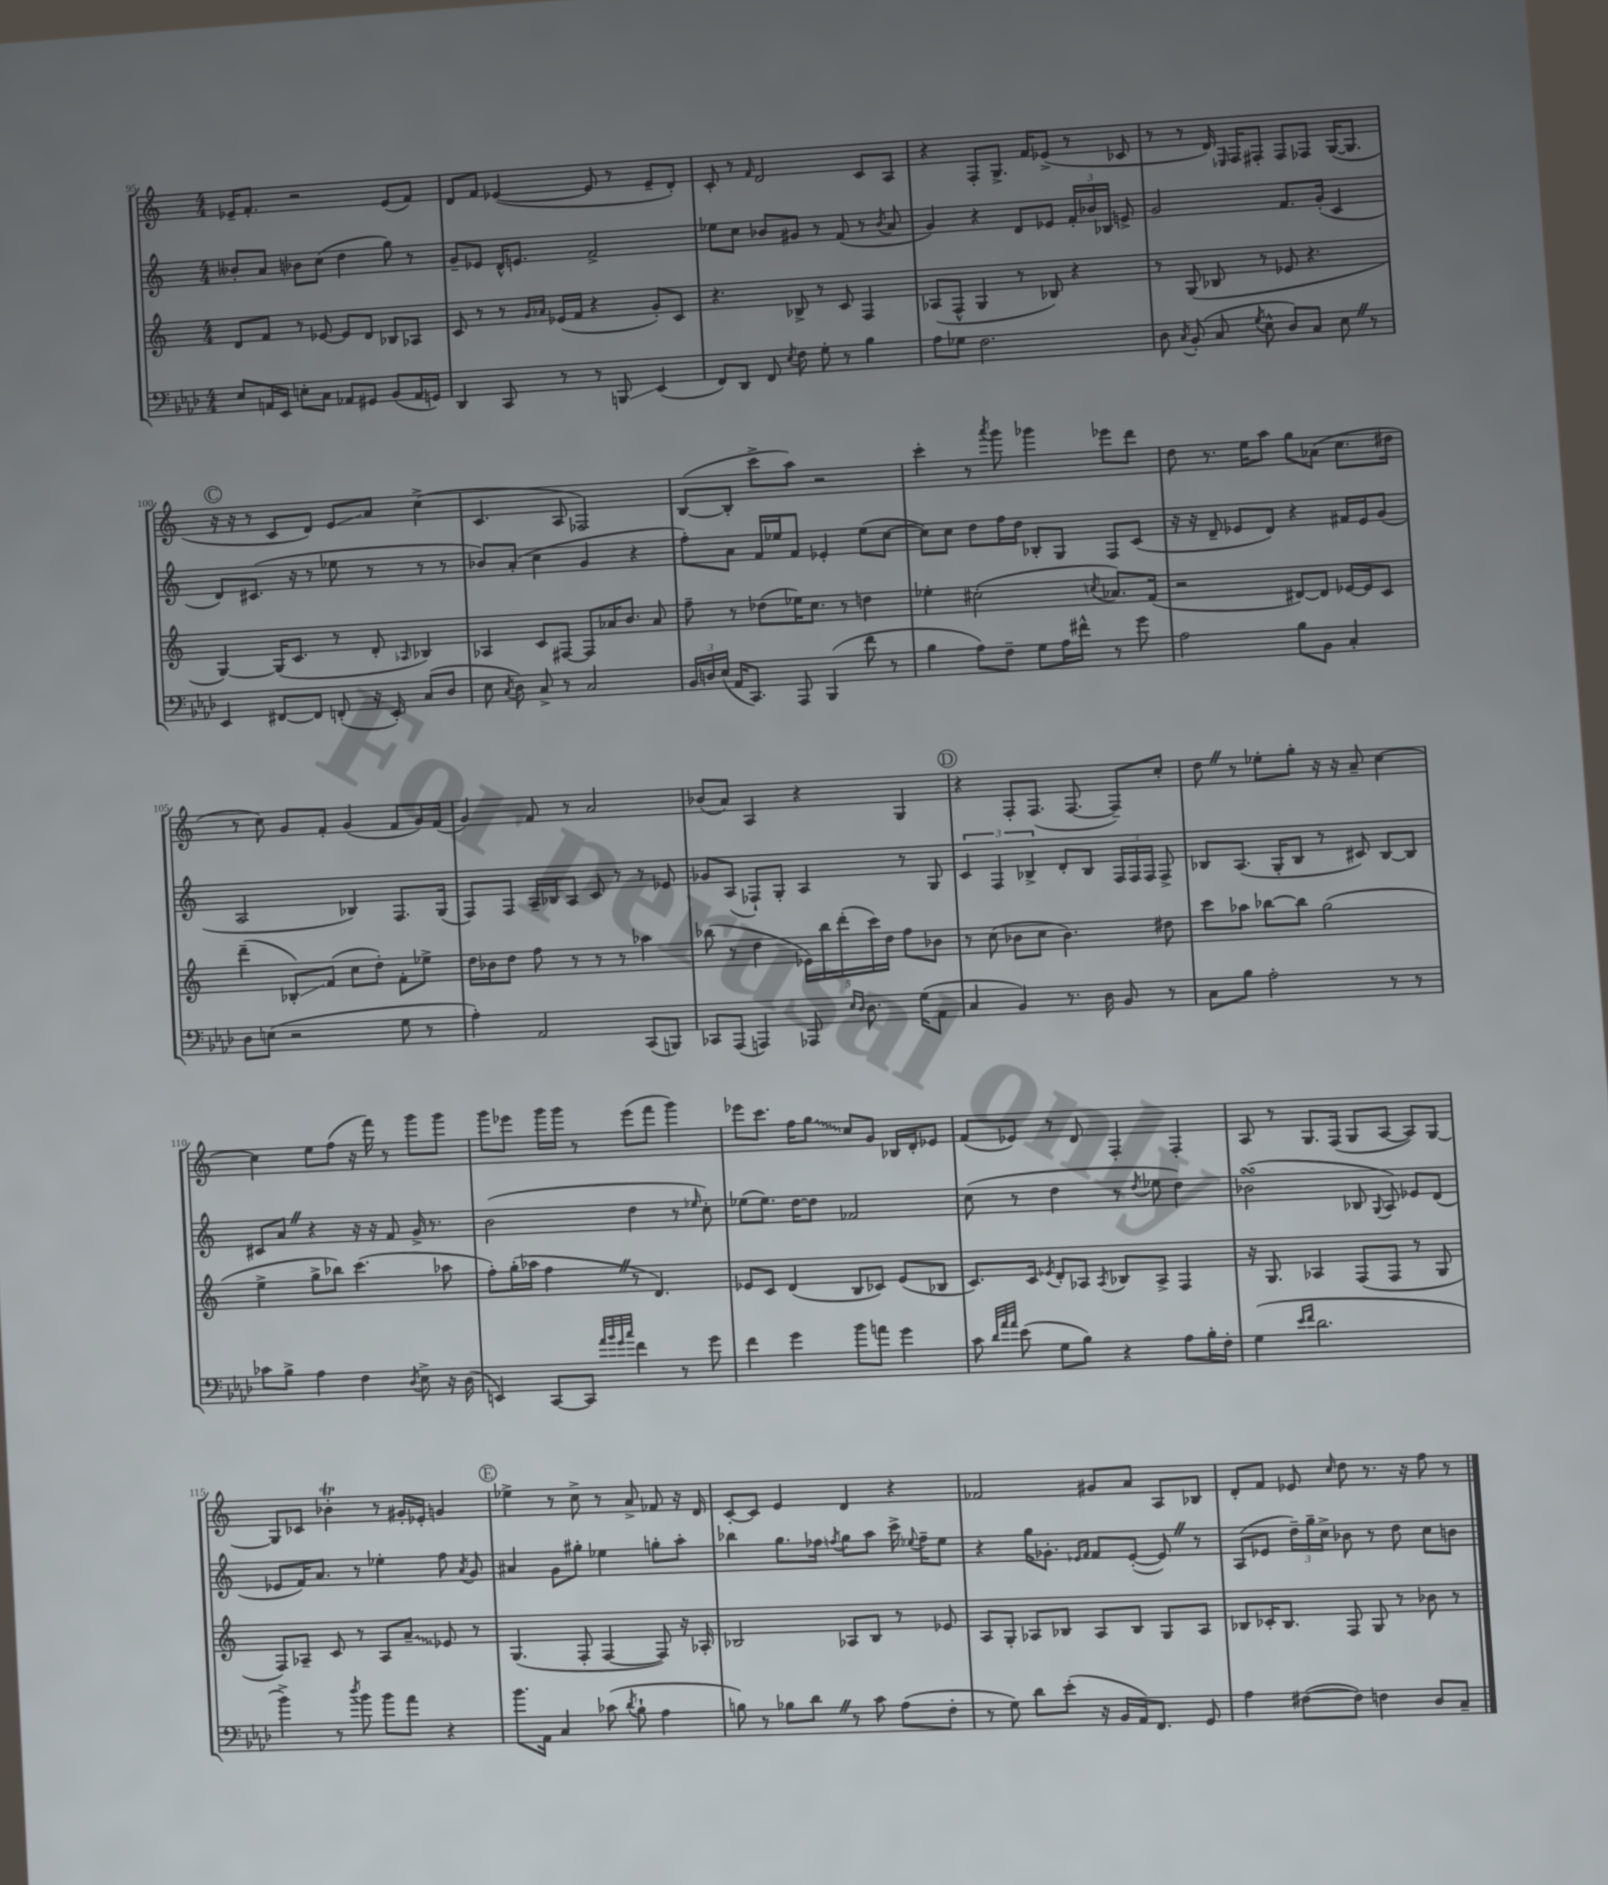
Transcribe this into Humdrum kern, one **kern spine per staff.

**kern	**kern	**kern	**kern
*staff4	*staff3	*staff2	*staff1
*clefF4	*clefG2	*clefG2	*clefG2
*k[b-e-a-d-]	*k[]	*k[]	*k[]
*M4/4	*M4/4	*M4/4	*M4/4
8E-/L	8d/L	8b--'/L	16e-~/LK
.	.	.	8.f'/J
16AA/L	8f/J	8a/J	.
16EE-/JJ	.	.	.
8E'\L	8r	8b-\L	2r
8C\J	[8e-/	(8cc\J	.
8AA-/L	8e-/]L	4dd\	.
8GG#/J	8d/J	.	.
(8BB-/L	8B-/L	8gg\)	(8e-/L
16AA-/L	8A-/J	8r	8f/J)
16GG/JJ)	.	.	.
=	=	=	=
4DD-/	8c/	8g~/L	8d/L
.	8r	8e-/J	8f/J
8CC/	8r	16d^^/LK	([4e-/
.	.	8.e/J	.
.	16qqg/LL	.	.
.	16qqa-/JJ	.	.
8r	(16e-/LL	.	.
.	16f/JJ	.	.
8r	4r	2f^/	8e-/]
8BBB/	.	.	8r
(4EE-/	8g'/L)	.	8e-~/L
.	8c/J	.	8d'/J)
=	=	=	=
8FF/L)	4.r	8ee-\L	8c'/
8DD-/J	.	8cc\J	8r
.	.	.	16qqf/
8FF/	.	8b-/L	2d/
8qE-/	.	.	.
8F\	8B-^/	8g#/J	.
8G'\	8r	8r	.
8r	8c/	(8f/	.
4B-\	4F/	8r	8c/L
.	.	8qb-/	.
.	.	8a/	8A/J
=	=	=	=
8A-\L	(8A-/L	4g/)	4r
8G-\J	8F^^/J	.	.
2.F\	4G/	4r	8F'/L
.	.	.	8.G^/J
.	8r	8d/L	.
.	.	.	16f/LK
.	8B-/)	8e-/J	(8e-^/J
.	4r	24f'/LL	8r
.	.	24b-/	.
.	.	24B-/JJ	.
.	.	8e^/	8c-/
=	=	=	=
8D-\	8r	2g/	8r
8qC/	.	.	.
(8BB-'/	(8G/	.	8r
8C/	8B-/	.	16d/)
.	.	.	16qqE-/
.	.	.	16F/LK
8qG/	.	.	.
8E-^^\	8r	.	8F#'/J
8D-/L)	8e-/	8.f/L	8F#/L
8C/J	4.r	.	8F-/J
.	.	(16g'/Jk	.
8E-\	.	4c/	([16G/LK
.	.	.	8.G/]J
8r	.	.	.
=	=	=	=
4EE-/	[4G/)	8d/L)	16r
.	.	.	16r
.	.	(8.c#/J	8r
[8FF#/L	(16G/]LK	.	8c/L
.	8.c/J	16r	.
8FF#/]J	.	8r	8d/J)
(8FF'/	8r	8ee-\	8e/L
16r	8d'/	8r	8a/J
16EE-'/)	.	.	.
.	16qqA-/	.	.
(8C/L	4B-/)	8r	(4cc^\
8D-/J	.	8r	.
=	=	=	=
8E-\	4A-/	8b-/L)	4.c/
8qC/	.	.	.
8D-\)	.	(8a'/J	.
8C^/	8c/L	4cc\	.
8r	[8F#/J	.	8A/
2C/	8F#/]L	4g/	2F-/)
.	16a-/K	.	.
.	8.b/J	.	.
.	.	4r	.
.	8a-/	.	.
=	=	=	=
24BB-/LL	8ff~\	8ff'\L)	([8B/L
24D/	.	.	.
(24E-/JJ	.	.	.
16AA-/LK	8r	8a\J	8B'/]J
8.CC/J)	.	.	.
.	(8dd-\L	16f/LL	8ccc^\L
.	.	16ee-/J	.
8AAA-/	16ee-\K)	8f/J	8aa\J)
.	8.cc\J	.	.
(4BBB-/	.	4e-'/	2r
.	8r	.	.
8f\	4dd\	(8ee-\L	.
8r	.	[8cc\J	.
=	=	=	=
4B-\	4ee-'\	8cc\]L)	4ccc'\
.	.	8cc\J	.
8A-\L)	(2cc#'\	8dd\L	8r
.	.	.	8qaaa/
8F~\J	.	16ff\L	8ggg\
.	.	16dd\JJ	.
8G\L	.	8B-'/L	4ggg-\
16A-\L	.	8G/J	.
16f#^^\JJ	.	.	.
.	8qcc/	.	.
8r	8.a-/L)	8F/L	8eee-\L
8g\	.	(8c/J	8ddd\J
.	(16f/Jk	.	.
=	=	=	=
2A-\	2r	16r	8dd\
.	.	16r	.
.	.	8d~/	8.r
.	.	8e-/L	.
.	.	.	16ee\LK
.	.	8d/J)	8aa\J
8B-\L	[8d#/L)	4r	8gg\L
8BB-\J	8d#/]J	.	(8a-\J
4C'/	[16e-/LL	16f#/LL	8.cc\L
.	16e-/]J	16e-/J	.
.	8c/J	(8g/J	.
.	.	.	16dd#\Jk
=	=	=	=
8D-\L	(4ddd~\	2A/	8r
(8E\J	.	.	8cc\)
2r	8B-'/L)	.	8g/L
.	(8f/J	.	8f'/J
.	8cc\L	4B-/)	(4g/
.	8dd'\J)	.	.
8G\	8f'\L	8.F/L	8f/L
8r	8ee-^\J	.	16g/L)
.	.	(16G/Jk	(16f/JJ
=	=	=	=
4A-'\)	16dd\LL	8F/L)	4g/)
.	16b-\J	.	.
.	8dd\J	8F/J	.
2AA-/	8ff\	16A~/LL	8f/
.	.	16B-/J	.
.	8r	8A/J	8r
.	8r	8c/	2a/
.	8r	8r	.
(8CC/L	4aa-\	8r	.
8BBB/J)	.	8e-/	.
=	=	=	=
8CC-/L	(8bb-\	8g-/L	(8b-/L
(8AAA-/J	8r	(8A/J	8a/J)
4AAA/)	4dd\	8F-`/L)	4A/
.	.	8G'/J	.
8AAA-/	20e-\LL)	4A/	4r
.	20bb-\	.	.
.	(20ddd'\	.	.
16qqE-/LL	.	.	.
16qqD-/JJ	.	.	.
8.D-\	.	.	.
.	20ccc\)	.	.
.	20dd\JJ	.	.
.	8ff\L	8r	4G/
(16G\LK	.	.	.
8AA-\J	8b-\J	8G/	.
=	=	=	=
4C/	8r	6c/	4r
.	(8cc\	.	.
.	.	6F/	.
4BB-/)	8b-\L	.	8F'/L
.	.	6B-^/	.
.	8cc\J	.	(8.F/J
8.r	4.b-\)	8d'/L	.
.	.	.	[8.F/
.	.	8B-/J	.
16D-\	.	.	.
8BB-/	.	24F/LL	8F~/]L)
.	.	24F/	.
.	.	24F/JJ	.
8r	8dd#\	8F^/	8cc'/J
=	=	=	=
8C\L	8ccc\L	8B-/L	8dd\
8B-\J	8aa-\J	(8.A/J	8r
2A-'\	[8bb-\L	.	8ee-'\L
.	.	16G'/LK	.
.	8bb-\]J	8B-/J	8gg'\J
.	(2gg\	8r	16r
.	.	.	16r
.	.	8c#/)	8a~/
8r	.	[8B-/L	[4cc\
8r	.	8B-/]J	.
=	=	=	=
8c-\L	4ee^\	8c#/L	4cc\]
8B-^\J	.	8a/J	.
4A-\	8gg^\L	4r	8ee\L
.	8bb-\J)	.	(8ff\J
4F\	(4.ccc\	16r	16r
.	.	16r	16fff\)
.	.	8f/	8r
8qD-/	.	.	.
8E-^\	.	16g^/	8ggg\L
.	.	8.r	.
16r	8aa-\	.	8ggg\J
(16D-\	.	.	.
=	=	=	=
4EE/)	8ff'\L)	(2b\	8ggg\L
.	(16gg'\L	.	8eee-\J
.	16aa-\JJ	.	.
[8CC/L	4ff\	.	16ggg\LL
.	.	.	16ggg\JJ
8CC/]J	.	.	8r
32qqa-/LLL	.	.	.
32qqb-/	.	.	.
32qqg/	.	.	.
32qqcc/JJJ	.	.	.
4f\	8r	4dd\	(8eee-\L
.	4.d/)	.	8fff\J
8r	.	8r	4ggg\)
.	.	16qqee-/	.
8g\	.	8cc'\)	.
=	=	=	=
4f\	8e-/L	(8ee-\L	8eee-\L
.	8c/J	8.ee-\J)	8.ccc\J
4g\	(4d/	.	.
.	.	[16dd\LK	16ff\LK
.	.	8dd\]J	8gg\J
8b-\L	8B/L	2f-/	8cc/L
8a\J	8c-/J)	.	8g/J
4g\	(8e-/L	.	16B-/LL
.	.	.	16d'/J
.	8B-/J	.	8e-/J
=	=	=	=
8c\	8.c/L)	(8cc\	(8f/L
32qqd-/LLL	.	.	.
32qqa-/	.	.	.
32qqa-/JJJ	.	.	.
(8e-\	.	8r	8e-/J)
.	16c/Jk	.	.
.	8qe-/	.	.
8G\L	8d'/L	4dd\	8r
8B-\J)	8A-/J	.	8d/
.	8qA-/	.	.
4r	8B-/L	8r	4F'/
.	.	8qdd/	.
.	8A-^/J	8ee-\	.
8A-\L	4F/	4dd\)	4F'/
16B-'\L	.	.	.
16F'\JJ	.	.	.
=	=	=	=
(4G\	16r	(2b-\	8A/
.	8.G/	.	.
.	.	.	8r
16qqe-/LL	.	.	.
16qqf/JJ	.	.	.
2.d-\	4A-/	.	8.G/L
.	.	.	(16F/Jk
.	(8F/L	8B-/	8G/L
.	.	8qqG/	.
.	8F/J	8A/)	[8A/J
.	8r	8e-/L	8A/]L)
.	8G/	(8d/J	[8G/J
=	=	=	=
4b-^\)	8F/L)	8e-/L	8G/]L
.	8A-~/J	16f/K)	8c-/J
.	.	8.a/J	.
8r	8c/	.	4b-'\
8qdd-/	.	.	.
8b-\	8r	8r	.
8b-\L	8A-/L	4ee-'\	8r
8a-\J	8a~/J	.	16g#'/LL
.	.	.	16e-'/JJ
4r	8e-/	8ff\	4g/
.	.	8qa/	.
.	8r	8g/	.
=	=	=	=
8.b-\L	(4.G/	4a#/	4ee-^\
16AA-\Jk	.	.	.
4C/	.	8g\L	8r
.	8F'/	8gg#'\J	8cc^\
(8c-\	[4F/	4ee-\	8r
8qd-/	.	.	.
8B-`\	.	.	8a^/
4A-\	8F/])	8gg'\L	8f-/
.	16r	8aa'\J	16r
.	16A-'/	.	16d/
=	=	=	=
8B\)	2B-/	4bb-\	[8c'/L
8r	.	.	8c/]J
8B-\L	.	8.gg\L	4e/
8d-\J	.	.	.
.	.	16ff-\Jk	.
.	.	8qff/	.
8r	8A-/L	8gg\L	4d/
8c\	8B-/J	8aa\J	.
(8A-\L	8r	16ccc^\	4r
.	.	8qqee-/	.
.	.	16ff~\LK	.
8F'\J	8e-/	8ee-\J	.
=	=	=	=
8r	8A/L	4r	2f-/
8G\)	8G'/J	.	.
8d-\L	8A-/L	16gg\LK	.
.	.	8.g-'\J	.
(8e-'\J	8B-/J	.	.
.	.	16qqe-/LL	.
.	.	16qqf/JJ	.
16r	8A-/L	8f/L	8g#/L
16BB-/LL	.	.	.
16AA-/J)	8B-/J	([8e-'/J	8a/J
8.FF/J	.	.	.
.	8G/L	8e-/])	8A/L
8GG/	8A-/J	8r	8B-/J
=	=	=	=
4A-\	8B-/L	(8A/L	8d'/L
.	16c-'/K	8e-/J	8f/J
.	8.B-/J	.	.
([8F#\L	.	24dd~\LL)	8e-/
.	.	24gg~\	.
.	.	24cc^\JJ	.
.	.	.	16qqcc/
8F#\]J)	8F/	8b-\	8dd\
4F\	8G/	8r	8.r
.	8r	8dd\	.
.	.	.	16r
8D-/L	8b-\	8cc\L	8ff\
8C~/J	8r	8b\J	8r
==	==	==	==
*-	*-	*-	*-
